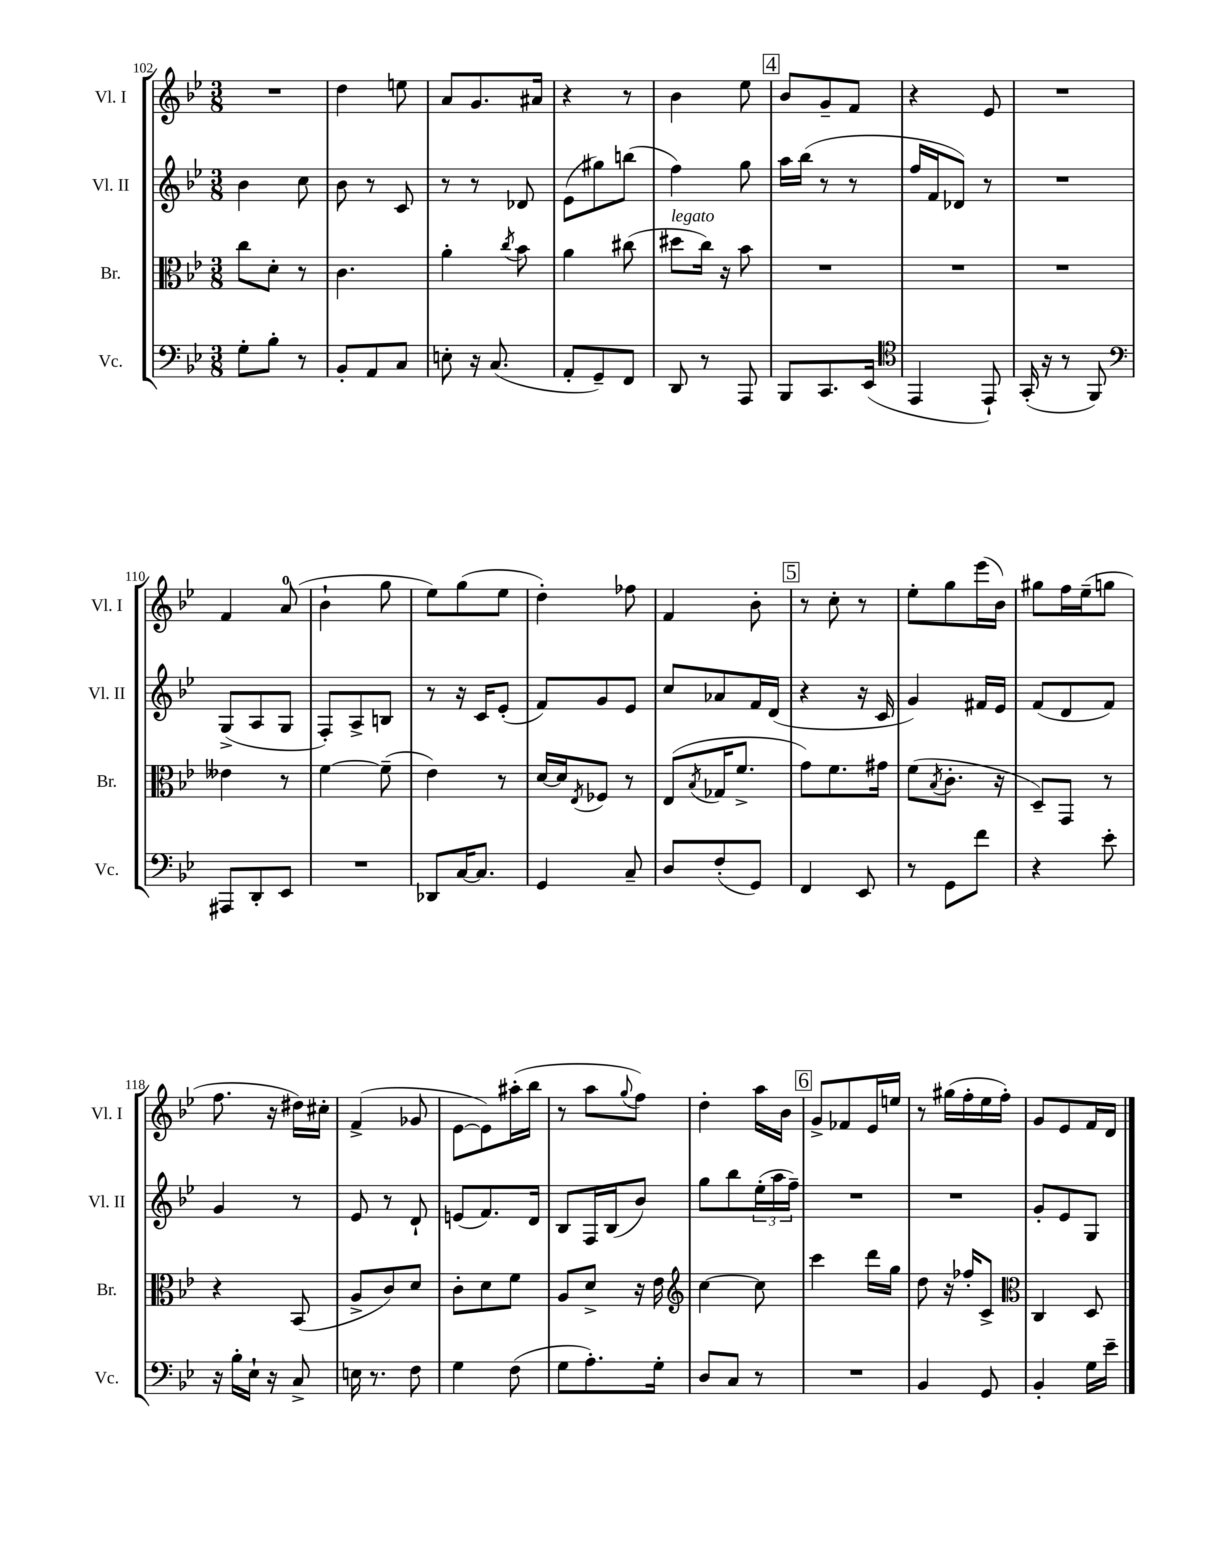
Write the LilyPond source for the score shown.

<<
\new StaffGroup <<
\new Staff = "s0" \with { instrumentName = "Vl. I" shortInstrumentName = "Vl. I" } {
    \clef treble \key bes \major \numericTimeSignature \time 3/8
    R4. |
    d''4 e''8 |
    a'8 g'8. ais'16 |
    r4 r8 |
    bes'4 ees''8 |
    \mark \markup { \box "4" } bes'8 g'8-- f'8 |
    r4 ees'8 |
    R4. |
    f'4 a'8-0( |
    bes'4-! g''8 |
    ees''8) g''8( ees''8 |
    d''4-.) fes''8 |
    f'4 bes'8-. |
    \mark \markup { \box "5" } r8 c''8-. r8 |
    ees''8-. g''8 ees'''16( bes'16) |
    gis''8 f''16 ees''16--( g''8 |
    f''8. r16 dis''16) cis''16-. |
    f'4->( ges'8 |
    ees'8~ ees'8) ais''16-.( bes''16 |
    r8 a''8 \appoggiatura { g''8 } f''8) |
    d''4-. a''16 bes'16 |
    \mark \markup { \box "6" } g'8-> fes'8 ees'16 e''16 |
    r8 gis''16( f''16-. ees''16 f''16-.) |
    g'8 ees'8 f'16 d'16 \bar "|." |
}
\new Staff = "s1" \with { instrumentName = "Vl. II" shortInstrumentName = "Vl. II" } {
    \clef treble \key bes \major \numericTimeSignature \time 3/8
    bes'4 c''8 |
    bes'8 r8 c'8 |
    r8 r8 des'8 |
    ees'8( gis''8) b''8( |
    f''4) g''8 |
    \mark \markup { \box "4" } a''16 bes''16( r8 r8 |
    f''16 f'16 des'8) r8 |
    R4. |
    g8->( a8 g8 |
    f8-.) a8-> b8 |
    r8 r16 c'16 ees'8-.( |
    f'8) g'8 ees'8 |
    c''8 aes'8 f'16 d'16( |
    \mark \markup { \box "5" } r4 r16 c'16 |
    g'4) fis'16 ees'16 |
    f'8( d'8 f'8) |
    g'4 r8 |
    ees'8 r8 d'8-! |
    e'8( f'8.) d'16 |
    bes8 f16 bes16( bes'8) |
    g''8 bes''8 \tuplet 3/2 { ees''16-.( a''16 f''16--) } |
    \mark \markup { \box "6" } R4. |
    R4. |
    g'8-. ees'8 g8 \bar "|." |
}
\new Staff = "s2" \with { instrumentName = "Br." shortInstrumentName = "Br." } {
    \clef alto \key bes \major \numericTimeSignature \time 3/8
    c''8 d'8-. r8 |
    c'4. |
    a'4-. \acciaccatura { c''8 } bes'8 |
    a'4 cis''8( |
    dis''8^\markup { \italic "legato" } c''16) r16 bes'8 |
    \mark \markup { \box "4" } R4. |
    R4. |
    R4. |
    eeses'4 r8 |
    f'4~ f'8--( |
    ees'4) r8 |
    d'16~ d'16 \acciaccatura { ees8 } fes8 r8 |
    ees8( \acciaccatura { bes8 } ges16 f'8.-> |
    \mark \markup { \box "5" } g'8) f'8. gis'16 |
    f'8( \acciaccatura { bes8 } c'8.-. r16 |
    d8--) g,8 r8 |
    r4 bes,8( |
    a8-> c'8) d'8 |
    c'8-. d'8 f'8 |
    a8 d'8-> r16 ees'16 |
    \clef treble c''4~ c''8 |
    \mark \markup { \box "6" } c'''4 d'''16 g''16 |
    d''8 r16 fes''16-. c'8-> |
    \clef alto c4 d8 \bar "|." |
}
\new Staff = "s3" \with { instrumentName = "Vc." shortInstrumentName = "Vc." } {
    \clef bass \key bes \major \numericTimeSignature \time 3/8
    g8-. bes8-. r8 |
    bes,8-. a,8 c8 |
    e8-. r16 c8.( |
    a,8-. g,8--) f,8 |
    d,8 r8 a,,8 |
    \mark \markup { \box "4" } bes,,8 c,8. ees,16( |
    \clef tenor ees,4 ees,8-!) |
    g,16-.( r16 r8 f,8) |
    \clef bass ais,,8 d,8-. ees,8 |
    R4. |
    des,8 c16~ c8. |
    g,4 c8-- |
    d8 f8-.( g,8) |
    \mark \markup { \box "5" } f,4 ees,8 |
    r8 g,8 f'8 |
    r4 ees'8-. |
    r16 bes16-. ees16-! r16 c8-> |
    e16 r8. f8 |
    g4 f8( |
    g8 a8.-.) g16-. |
    d8 c8 r8 |
    \mark \markup { \box "6" } R4. |
    bes,4 g,8 |
    bes,4-. g16 ees'16-- \bar "|." |
}
>>
>>
\layout { \context { \Score currentBarNumber = #102 } }
